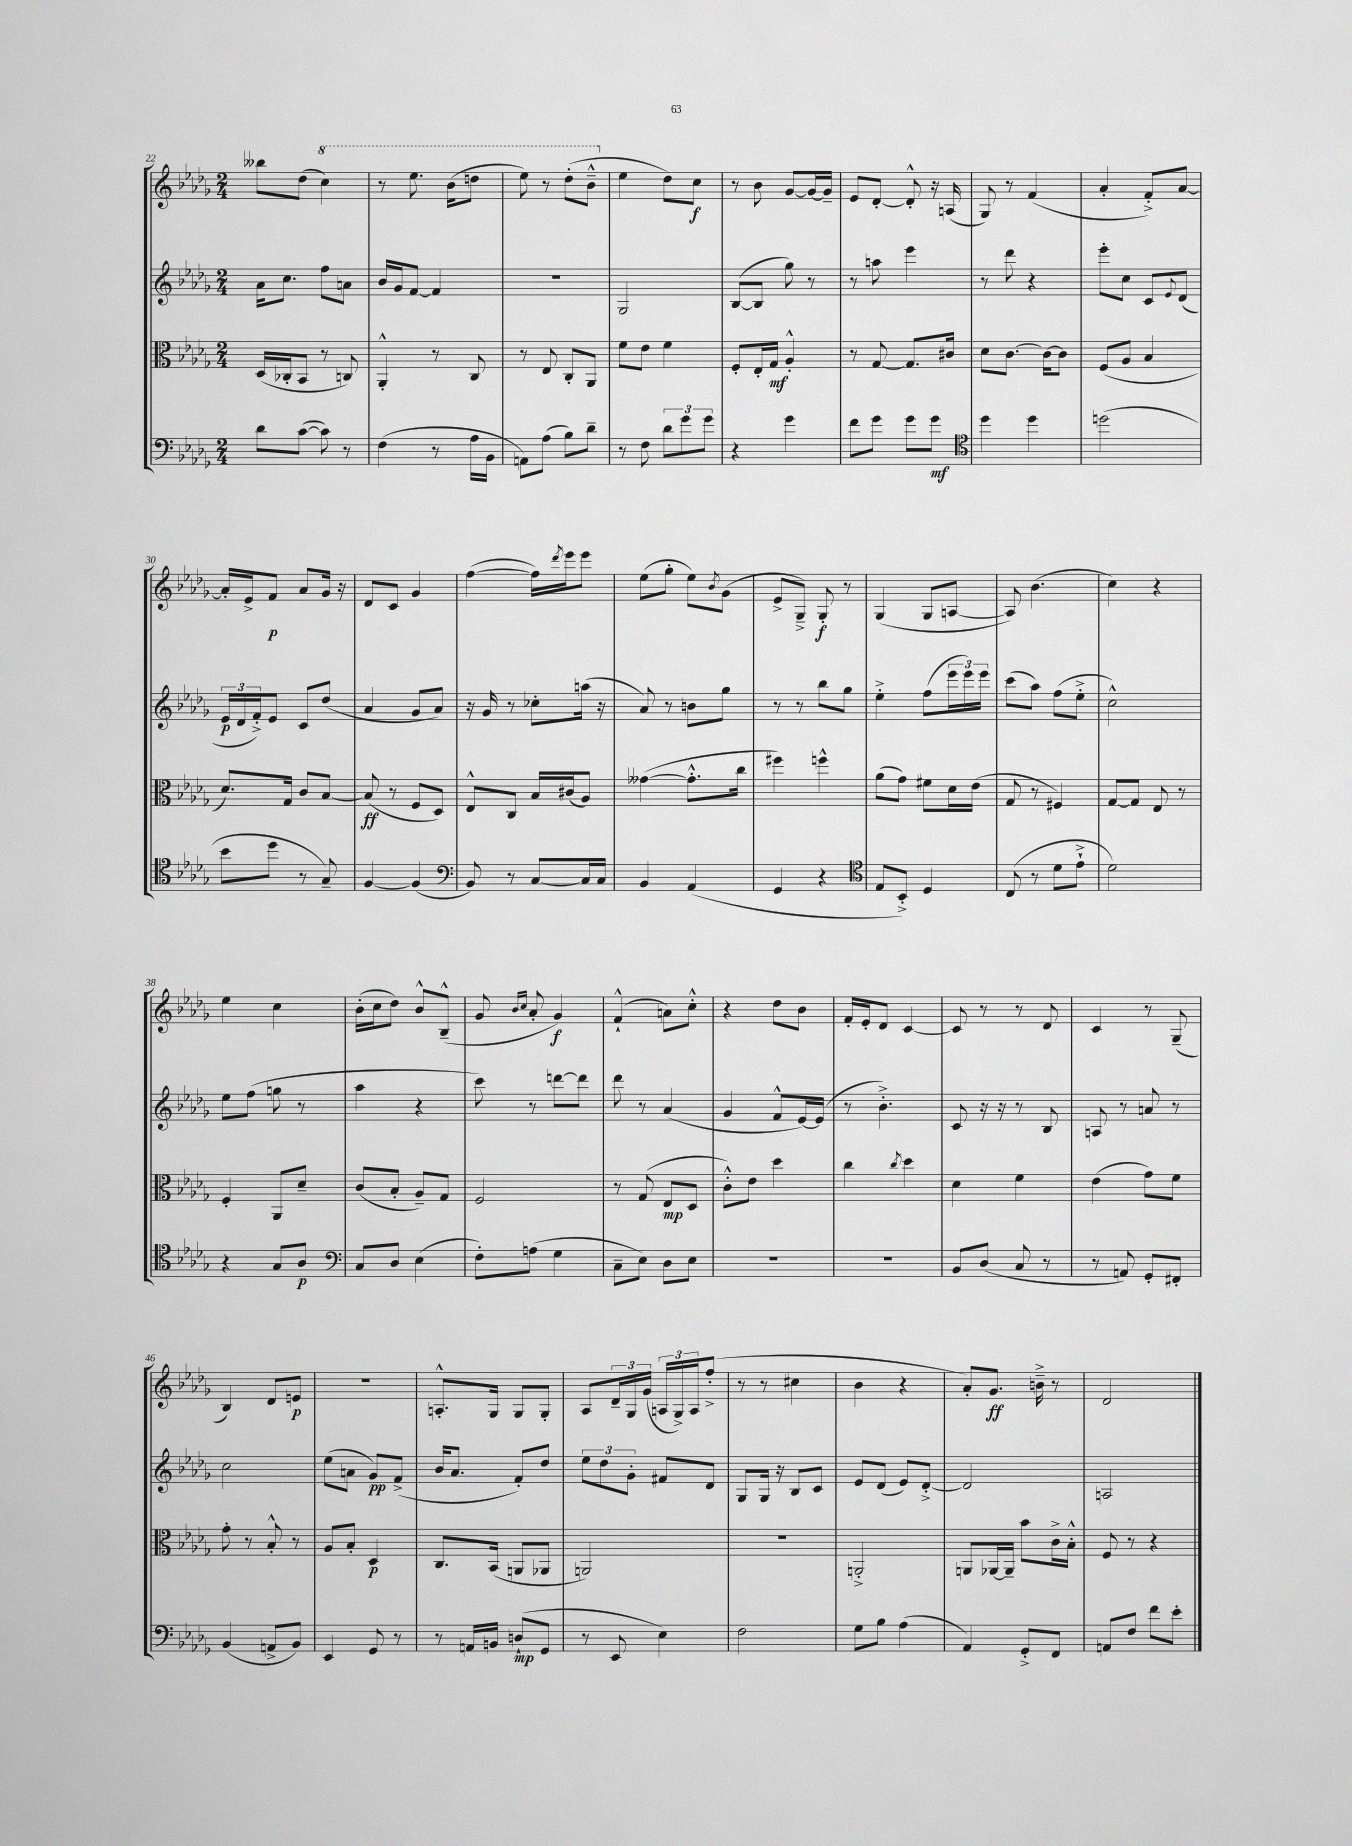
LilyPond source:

<<
\new StaffGroup <<
\new Staff = "s0" {
    \clef treble \key des \major \numericTimeSignature \time 2/4
    beses''8 des''8( \ottava #1 c'''4) |
    r8 ees'''8. bes''16( d'''8 |
    ees'''8) r8 des'''8-.( bes''8---^ \ottava #0 |
    ees''4 des''8) c''8\f |
    r8 bes'8 ges'8~ ges'16~ ges'16-- |
    ees'8 des'8~-. des'8-.-^ r16 a16( |
    ges8) r8 f'4( |
    aes'4-. f'8-.->) aes'8~ |
    aes'16-. ees'16-> f'8\p aes'8 ges'16 r16 |
    des'8 c'8 ges'4 |
    f''4~( f''16) \acciaccatura { des'''8 } ees'''16 ees'''8 |
    ees''8( ges''8-. ees''8) \acciaccatura { bes'8 } ges'8( |
    ees'8-> ges8--->) ges8-.\f r8 |
    ges4( ges8 a8~ |
    a8) bes'4.( |
    c''4) r4 |
    ees''4 c''4 |
    bes'16-.( c''16 des''8) bes'8-^ bes8---^( |
    ges'8 \grace { bes'16 c''16 } aes'8-. ges'4\f) |
    f'4-!-^( a'8) c''8-.-^ |
    r4 des''8 bes'8 |
    f'16-. ees'16-. des'8 c'4~ |
    c'8 r8 r8 des'8 |
    c'4 r8 ges8--( |
    bes4) des'8 e'8\p |
    R2 |
    a8.-.-^ ges16 ges8 ges8-. |
    aes8 \tuplet 3/2 { des'16-- ges16 ges'16( } \tuplet 3/2 { a16 ges16->) a16 } f''8-.->( |
    r8 r8 cis''4 |
    bes'4 r4 |
    aes'8-.) ges'8.\ff b'16---> r8 |
    des'2 \bar "|." |
}
\new Staff = "s1" {
    \clef treble \key des \major \numericTimeSignature \time 2/4
    aes'16 c''8. f''8 a'8 |
    bes'16 ges'16 f'8~ f'4 |
    R2 |
    ges2 |
    bes8~( bes8 ges''8) r8 |
    r8 a''8 ees'''4 |
    r8 des'''8 r4 |
    ees'''8-. c''8 c'8 \appoggiatura { ees'8 } des'8( |
    \tuplet 3/2 { ees'16\p des'16 f'16-.->) } ees'8 c'8 des''8( |
    aes'4 ges'8 aes'8) |
    r16 ges'16 r8 ces''8-. a''16( r16 |
    aes'8) r8 b'8 ges''8 |
    r8 r8 bes''8 ges''8 |
    ees''4-.-> f''8( \tuplet 3/2 { ees'''16 ees'''16) ees'''16 } |
    c'''8( aes''8) f''8( ees''8-.-> |
    c''2-^) |
    ees''8 f''8( g''8 r8 |
    aes''4 r4 |
    c'''8) r8 d'''8~ d'''8 |
    des'''8 r8 aes'4( |
    ges'4 f'8-^ ees'16~) ees'16( |
    r8 bes'4.-.->) |
    c'8 r16 r16 r8 bes8 |
    a8 r8 a'8 r8 |
    c''2 |
    ees''8( a'8 ges'8\pp) f'8->( |
    bes'16 aes'8. f'8-.) des''8 |
    \tuplet 3/2 { ees''8 des''8 ges'8-. } fis'8 des'8 |
    ges8 ges16 r16 bes8 c'8 |
    ees'8 des'8( ees'8) des'8~-.-> |
    des'2 |
    a2 \bar "|." |
}
\new Staff = "s2" {
    \clef alto \key des \major \numericTimeSignature \time 2/4
    des16( ces16-. bes,8 r8 c8) |
    aes,4-.-^ r8 c8 |
    r8 ees8 c8-. aes,8 |
    f'8 ees'8 f'4 |
    f8-. ees16-. ges16\mf aes4-.-^ |
    r8 ges8~ ges8. cis'16 |
    des'8 c'8.~ c'16~ c'8 |
    f8( aes8 bes4 |
    des'8.) ges16 c'8 bes8~ |
    bes8\ff( r8 f8 des8) |
    ees8-^ c8 bes16 cis'16( aes8) |
    geses'4~( geses'8.-.-^ c''16 |
    fis''4) f''4-^ |
    aes'8( ges'8) fis'8 des'16 ees'16( |
    ges8 r8 fis4) |
    ges8~ ges8 ees8 r8 |
    f4-. aes,8 des'8-- |
    c'8( bes8-. aes8--) ges8 |
    f2 |
    r8 ges8( ees8\mp des8 |
    c'8-.-^) ees'8 des''4 |
    c''4 \acciaccatura { c''8 } des''4 |
    des'4 f'4 |
    ees'4( ges'8) f'8 |
    ges'8-. r8 bes8-.-^ r8 |
    aes8 bes8-. des4\p |
    c8. bes,16( a,8 aes,8 |
    a,2) |
    r2 |
    a,2-.-> |
    a,8 aes,16~ aes,16-- bes'8 c'16-> bes16-.-^ |
    f8 r8 r4 \bar "|." |
}
\new Staff = "s3" {
    \clef bass \key des \major \numericTimeSignature \time 2/4
    des'8 c'8~( c'8) r8 |
    f4( r8 aes16 bes,16 |
    a,8) aes8( bes8) des'8-- |
    r8 f8 \tuplet 3/2 { des'8 ges'8 ges'8 } |
    r4 ges'4 |
    f'8 ges'8 ges'8 ges'8\mf |
    \clef tenor des''4 des''4 |
    d''2( |
    bes'8 des''8 r8 ges8--) |
    f4~ f4( |
    \clef bass bes,8) r8 c8~ c16 c16 |
    bes,4 aes,4( |
    ges,4 r4 |
    \clef tenor ees8 bes,8-.->) des4 |
    c8( r8 des'8 ees'8-!-> |
    des'2) |
    r4 ges8 aes8\p |
    \clef bass c8 des8 ees4( |
    f8-.) a8( ges4 |
    c8-- ees8) des8 ees8 |
    r2 |
    R2 |
    bes,8 des8( c8 r8 |
    r8 a,8) ges,8-. fis,8-. |
    bes,4( a,8-> bes,8) |
    ees,4 ges,8 r8 |
    r8 a,16 b,16 d8-!\mp( ges,8 |
    r8 ees,8 ees4) |
    f2 |
    ges8 bes8 aes4( |
    aes,4) ges,8-.-> f,8 |
    a,8 f8 f'8 ees'8-. \bar "|." |
}
>>
>>
\layout { \context { \Score currentBarNumber = #22 } }
